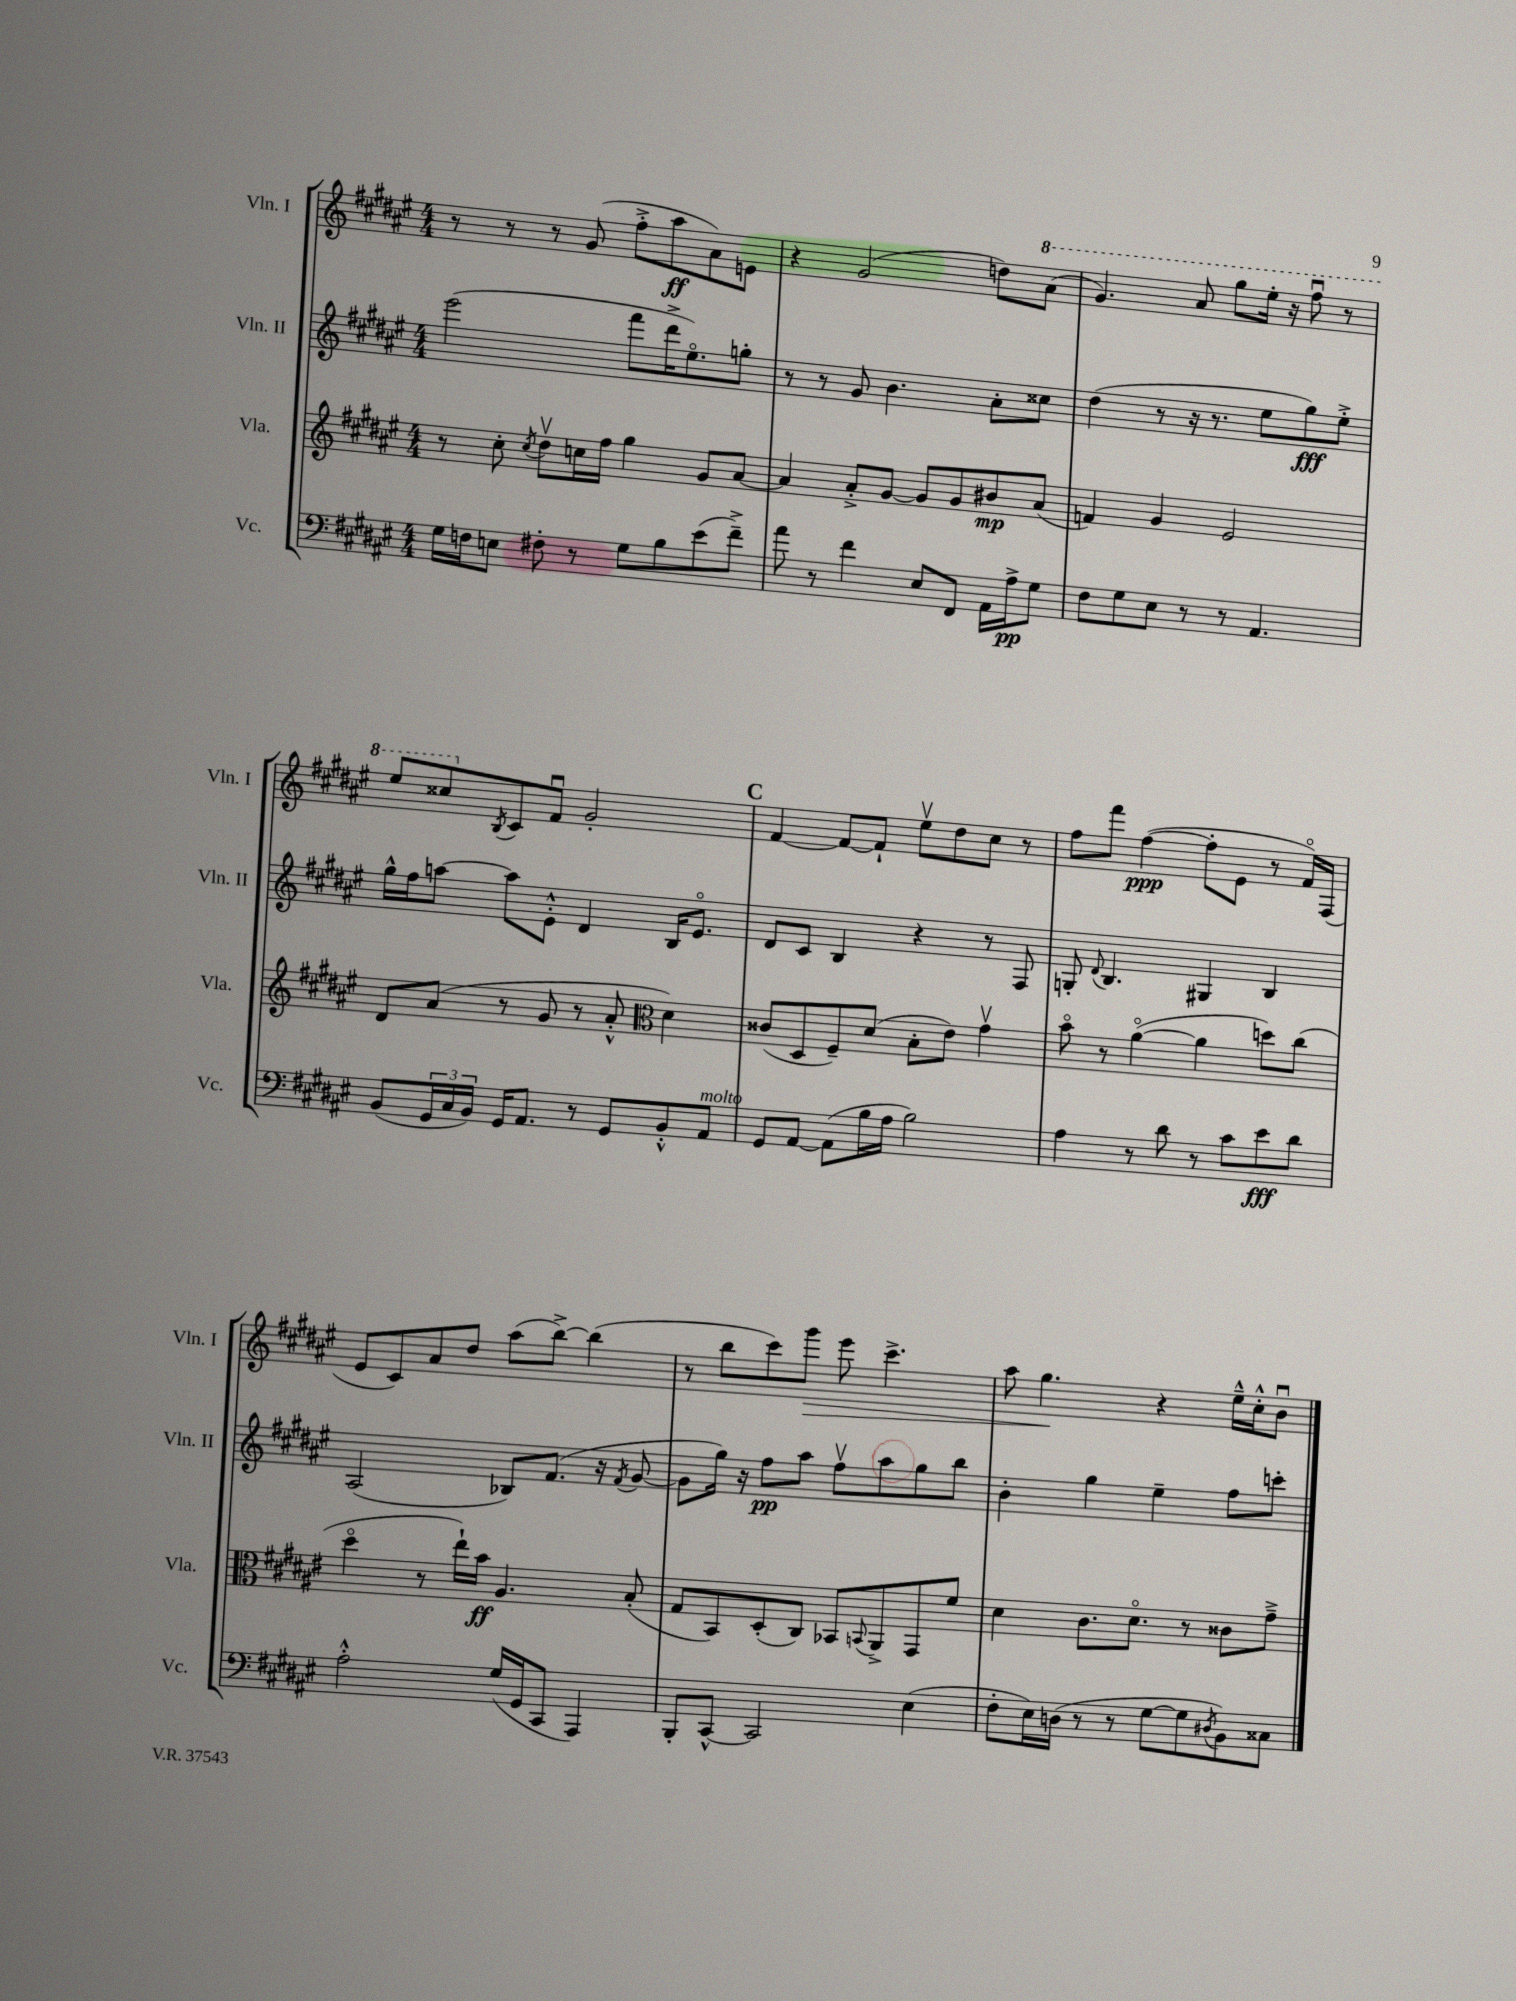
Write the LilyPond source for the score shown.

<<
\new StaffGroup <<
\new Staff = "s0" \with { instrumentName = "Vln. I" shortInstrumentName = "Vln. I" } {
    \clef treble \key fis \major \numericTimeSignature \time 4/4
    r8 r8 r8 gis'8( fis''8-.-> ais''8\ff ais'8) e'8 |
    r4 gis'2( d''8) \ottava #1 ais''8( |
    gis''4.) ais''8 gis'''8 eis'''16-. r16 fis'''8\downbow r8 |
    eis'''8 cisis'''8 \ottava #0 \acciaccatura { b8 } cis'8 fis'8\downbow gis'2-. |
    \mark \markup { \bold "C" } fis'4~ fis'8~ fis'8-! eis''8\upbow dis''8 cis''8 r8 |
    fis''8 fis'''8 fis''4~\ppp( fis''8-. eis'8 r8 fis'16\flageolet) fis16( |
    eis'8 cis'8) ais'8 dis''8 ais''8( b''8~->) b''4( |
    r8 b''8 cis'''8) gis'''8\> eis'''8 cis'''4.-> |
    ais''8 gis''4.\! r4 eis''16---^ cis''16-.-^ b'8\downbow \bar "|." |
}
\new Staff = "s1" \with { instrumentName = "Vln. II" shortInstrumentName = "Vln. II" } {
    \clef treble \key fis \major \numericTimeSignature \time 4/4
    eis'''2( fis'''8 dis'''16-> eis''8.\flageolet) g''8-. |
    r8 r8 gis'8 b'4. ais'8-. cisis''8 |
    dis''4( r8 r16 r8. eis''8 gis''8\fff) eis''8-.-> |
    gis''16-^ fis''16 a''8~ a''8 eis'8-.-^ dis'4 b16 eis'8.\flageolet |
    \mark \markup { \bold "C" } dis'8 cis'8 b4 r4 r8 fis8 |
    g8-. \appoggiatura { dis'8 } b4. gis4 b4 |
    ais2( bes8) fis'8.( r16 \acciaccatura { fis'8 } gis'8~ |
    gis'8 gis''16) r16 fis''8\pp ais''8 fis''8\upbow ais''8 gis''8 b''8 |
    b'4-. gis''4 eis''4-- fis''8 c'''8-. \bar "|." |
}
\new Staff = "s2" \with { instrumentName = "Vla." shortInstrumentName = "Vla." } {
    \clef treble \key fis \major \numericTimeSignature \time 4/4
    r8 cis''8-. \acciaccatura { cis''8 } dis''8\upbow c''16 fis''16 gis''4 gis'8 ais'8~ |
    ais'4 ais'8-.-> gis'8~ gis'8 gis'8 bis'8\mp ais'8( |
    f'4) gis'4 eis'2 |
    dis'8 ais'8( r8 gis'8 r8 ais'8-.-^ \clef alto dis'4) |
    \mark \markup { \bold "C" } cisis'8( dis8 fis8--) dis'8( b8-. eis'8) gis'4\upbow |
    b'8\flageolet r8 ais'4~\flageolet( ais'4 d''8) cis''8( |
    dis''4\flageolet r8 eis''16-!) b'16\ff ais4. b8-.( |
    gis8 b,8) dis8-.( cis8) bes,8 \appoggiatura { b,8 } ais,8-> gis,8 fis'8 |
    dis'4 cis'8. dis'8.\flageolet r8 cisis'8 gis'8---> \bar "|." |
}
\new Staff = "s3" \with { instrumentName = "Vc." shortInstrumentName = "Vc." } {
    \clef bass \key fis \major \numericTimeSignature \time 4/4
    gis16 f16 e8 fis8-. r8 gis8 b8 eis'8( fis'8--->) |
    ais'8 r8 fis'4 eis8 fis,8 ais,16 ais16->\pp gis8 |
    fis8 gis8 eis8 r8 r8 ais,4. |
    b,8( \tuplet 3/2 { gis,16 cis16 b,16) } gis,16 ais,8. r8 gis,8 b,8-.-^ ais,8^\markup { \italic "molto" } |
    \mark \markup { \bold "C" } gis,8 ais,8~ ais,8( b16 ais16 b2) |
    ais4 r8 dis'8 r8 cis'8 eis'8\fff dis'8 |
    ais2-.-^ gis16( gis,16 cis,8 ais,,4) |
    b,,8-. cis,8~-^ cis,2 eis4( |
    fis8-. eis16) d16( r8 r8 gis8~ gis8 \acciaccatura { dis8 } b,8) cisis8 \bar "|." |
}
>>
>>
\layout { \context { \Score \remove "Bar_number_engraver" } }
